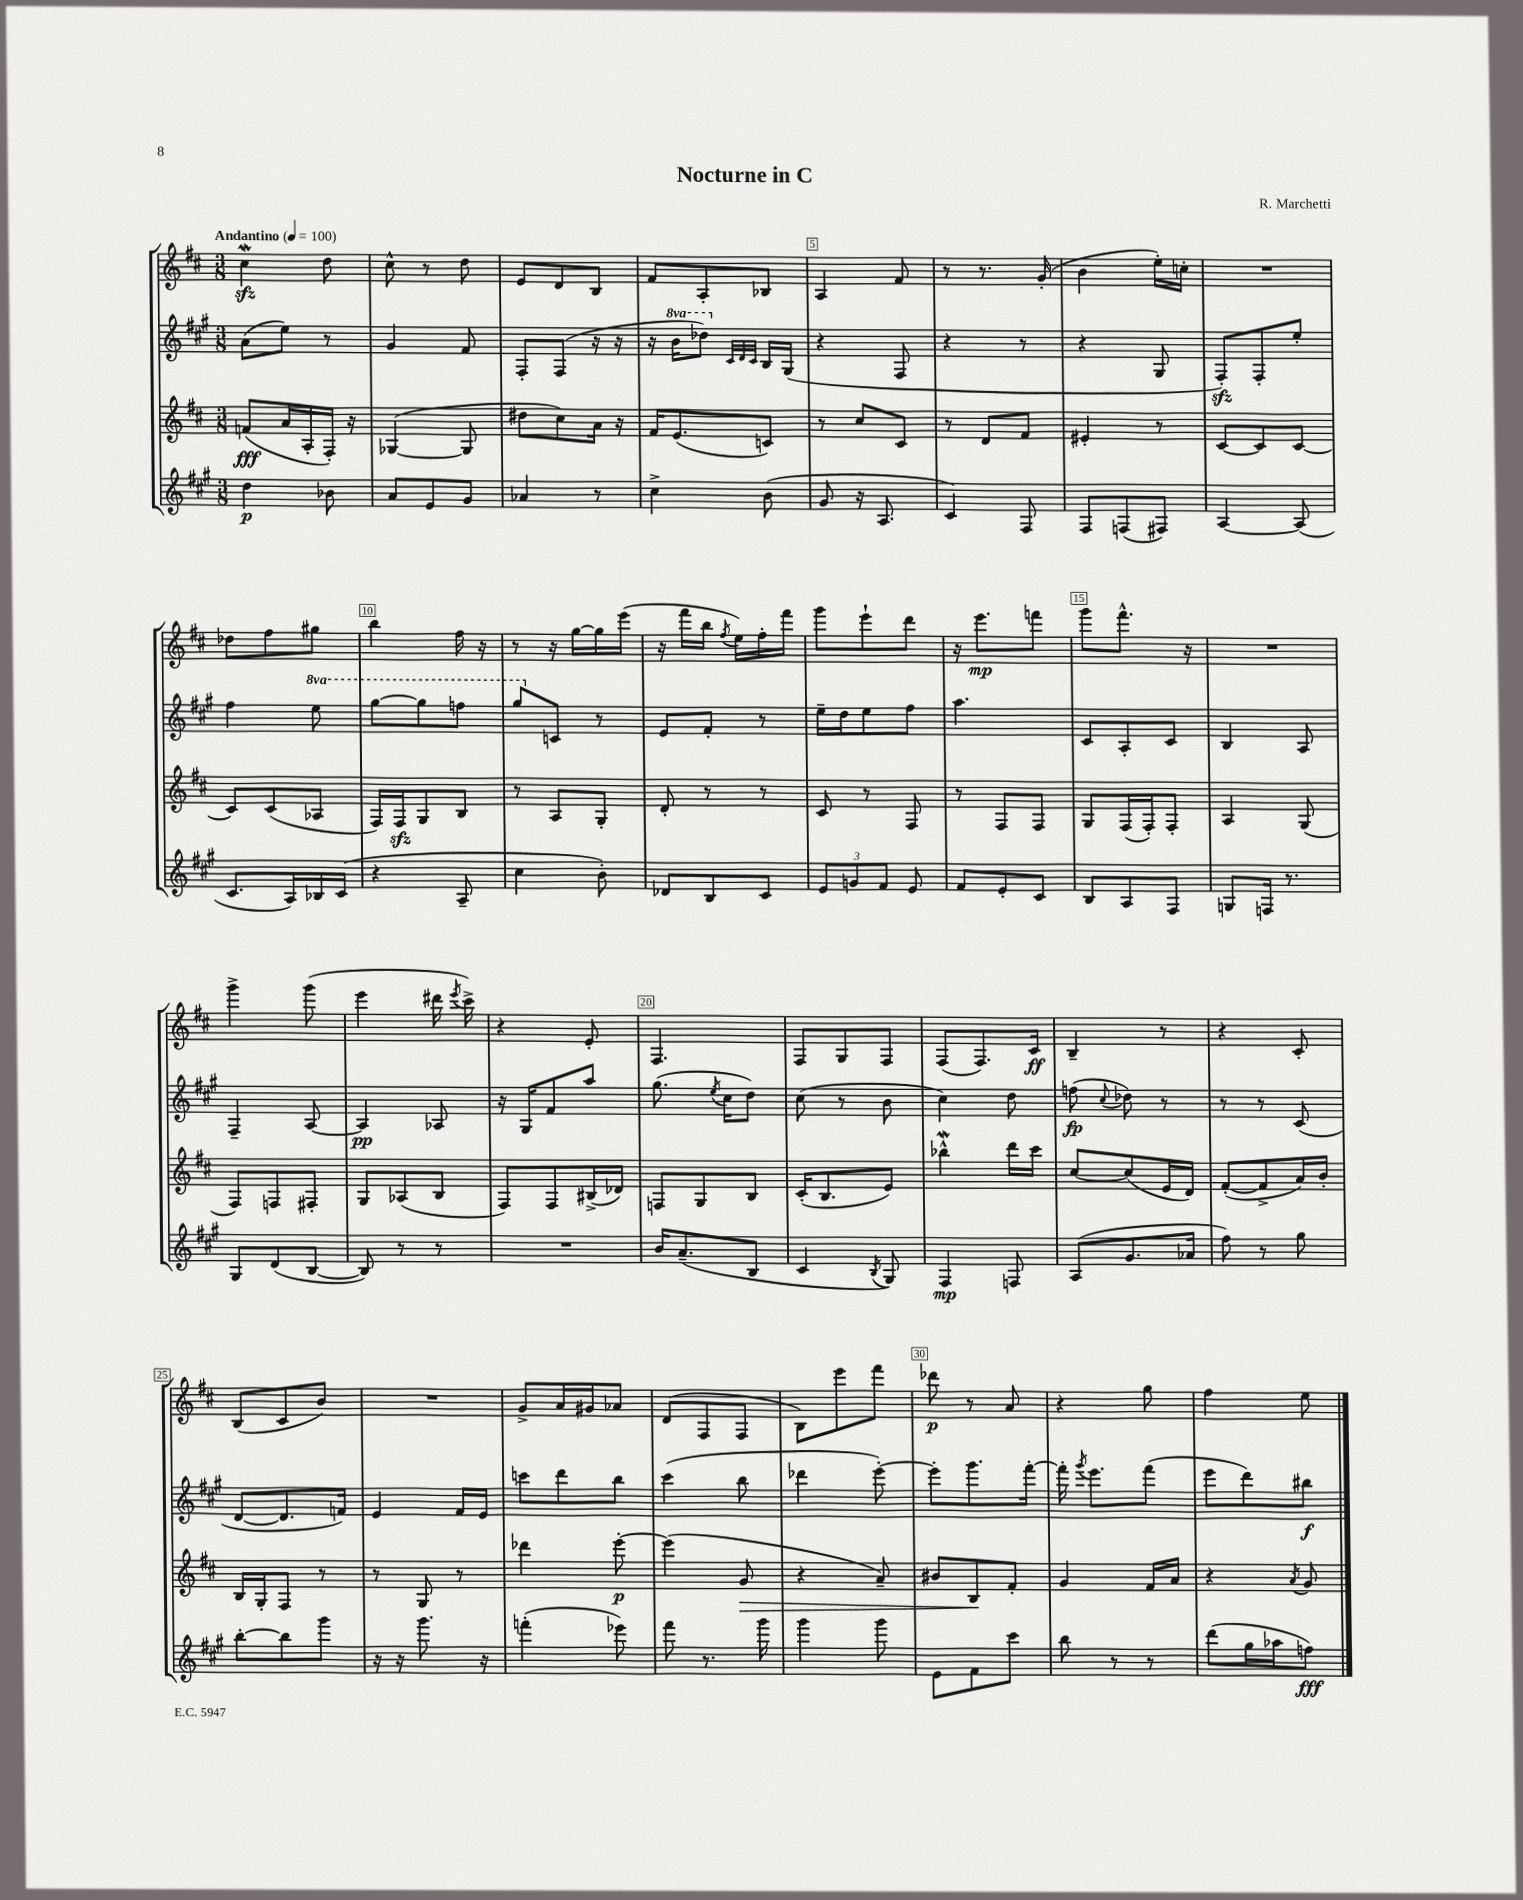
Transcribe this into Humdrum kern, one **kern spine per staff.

**kern	**kern	**kern	**kern
*staff4	*staff3	*staff2	*staff1
*clefG2	*clefG2	*clefG2	*clefG2
*k[f#c#g#]	*k[f#c#]	*k[f#c#g#]	*k[f#c#]
*M3/8	*M3/8	*M3/8	*M3/8
*MM100	*MM100	*MM100	*MM100
4dd\	(8f/L	(8a\L	4cc#\
.	16a/L	8ee\J)	.
.	16A'/	.	.
8b-\	16F#'/JJ)	8r	8dd\
.	16r	.	.
=	=	=	=
8a/L	([4G-/	4g#/	8cc#^^\
8e/	.	.	8r
8g#/J	8G-/]	8f#/	8dd\
=	=	=	=
4a-/	8dd#\L	8F#'/L	8e/L
.	8cc#\)	(8F#/J	8d/
8r	16a\Jk	16r	8B/J
.	16r	16r	.
=	=	=	=
4cc#^\	16f#/LK	16r	8f#/L
.	(8.e/	16bb\LK	.
.	.	8ddd-\J)	8A'/
.	.	32qqc#/LLL	.
.	.	32qqd/	.
.	.	32qqc#/JJJ	.
(8b\	8c/J)	16B/LL	8B-/J
.	.	(16G#/JJ	.
=	=	=	=
8g#/	8r	4r	4A/
16r	8cc#/L	.	.
8.A/	.	.	.
.	8c#/J	8F#/	8f#/
=	=	=	=
4c#/)	8r	4r	8r
.	8d/L	.	8.r
8F#/	8f#/J	8r	.
.	.	.	(16g'/
=	=	=	=
8F#/L	4e#'/	4r	4b\
(8F/	.	.	.
8F#/J)	8r	8G#/	16ee'\LL)
.	.	.	16cc'\JJ
=	=	=	=
[4A/	[8c#/L	8F#'/L)	4.r
.	8c#/]	8F#'/	.
(8A/]	[8c#/J	8ee'/J	.
=	=	=	=
8.c#/L	8c#/]L	4ff#\	8dd-\L
.	(8c#/	.	8ff#\
16A/L)	.	.	.
16B-/	8A-/J	8eee\	8gg#\J
(16c#/JJ	.	.	.
=	=	=	=
4r	16F#/LL)	[8ggg#\L	4bb\
.	16F#/J	.	.
.	8G/	8ggg#\]	.
8A~/	8B/J	8fff\J	16ff#\
.	.	.	16r
=	=	=	=
4cc#\	8r	8ggg#/L	8r
.	8A/L	8c/J	16r
.	.	.	[16gg\LL
8b'\)	8G'/J	8r	16gg\]
.	.	.	(16eee\JJ
=	=	=	=
8d-/L	8d'/	8e/L	16r
.	.	.	16fff#\LL
8B/	8r	8f#'/J	16bb\JJ
.	.	.	8qff#/
.	.	.	16ee\LL)
8c#/J	8r	8r	16ff#'\
.	.	.	16fff#\JJ
=	=	=	=
12e/L	8c#/	16ee~\LL	8ggg\L
.	.	16dd\J	.
12g/	.	.	.
.	8r	8ee\	8eee`\
12f#/J	.	.	.
8e/	8F#/	8ff#\J	8ddd\J
=	=	=	=
8f#/L	8r	4.aa\	16r
.	.	.	8.eee\L
8e'/	8F#/L	.	.
8c#/J	8F#/J	.	8fff\J
=	=	=	=
8B/L	8G/L	8c#/L	8ggg\L
8A/	(16F#/L	8A'/	8.fff#^^\J
.	16F#'/J)	.	.
8F#/J	8F#'/J	8c#/J	.
.	.	.	16r
=	=	=	=
8G/L	4A/	4B/	4.r
16F/Jk	.	.	.
8.r	.	.	.
.	(8G/	8A/	.
=	=	=	=
8G#/L	8F#/L)	4F#~/	4ggg^\
(8d/	8F/	.	.
[8B/J	8F#'/J	[8A/	(8ggg\
=	=	=	=
8B/])	8G/L	4A/]	4eee\
8r	(8A-/	.	.
8r	8B/J	8A-/	16ddd#\
.	.	.	8qeee/
.	.	.	16ccc#^\)
=	=	=	=
4.r	8F#/L)	16r	4r
.	.	16G#/LK	.
.	8F#/	8f#/	.
.	(16B#^/L	8aa/J	8e'/
.	16d-/JJ)	.	.
=	=	=	=
16b/LK	8F/L	(8.gg#\	4.F#/
(8.a~/	.	.	.
.	8G/	.	.
.	.	8qee/	.
.	.	16cc#\LK	.
8B/J	8B/J	8dd\J)	.
=	=	=	=
4c#/	(16c#'/LK	(8cc#\	8F#/L
.	8.B/	.	.
.	.	8r	8G/
8qB/	.	.	.
8G#/)	8e/J)	8b\	8F#/J
=	=	=	=
4F#/	4bb-^^\	4cc#\)	(8F#/L
.	.	.	8.F#/)
8F/	16ddd\LL	8dd\	.
.	16ccc#\JJ	.	16c#/Jk
=	=	=	=
(8A/L	[8cc#/L	(8ff\	4B~/
.	.	8qqcc#/	.
8.g#/	(8cc#/]	8dd-\)	.
.	16e/L	8r	8r
16a-/Jk	16d/JJ)	.	.
=	=	=	=
8ff#\)	([8f#'/L	8r	4r
8r	8f#^/]	8r	.
8gg#\	16a/L)	(8c#/	8c#'/
.	16b'/JJ	.	.
=	=	=	=
[8bb'\L	16B/LL	[8d/L	(8B/L
.	16G'/J	.	.
8bb\]	8F#/J	8.d/]	8c#/
8ggg#\J	8r	.	8b/J)
.	.	16f/Jk)	.
=	=	=	=
16r	8r	4e/	4.r
16r	.	.	.
8.ggg#\	8G/	.	.
.	8r	16f#/LL	.
16r	.	16e/JJ	.
=	=	=	=
(4fff'\	4ddd-\	8ccc\L	8g^/L
.	.	8ddd\	16a/L
.	.	.	16g#/J
8eee-\)	[8eee'\	8bb\J	8a-/J
=	=	=	=
8fff#\	(4eee\]	(4ccc#\	(8d/L
8.r	.	.	8F#/
.	8g/	8bb\	8F#/J
16ggg#\	.	.	.
=	=	=	=
4ggg#\	4r	4ddd-\	8B\L)
.	.	.	8eee\
8ggg#\	8a~/)	[8eee'\)	8fff#\J
=	=	=	=
8e\L	8b#/L	8eee'\]L	8ddd-\
8f#\	8B/	8.ggg#\	8r
8ccc#\J	8f#'/J	.	8a/
.	.	[16fff#'\Jk	.
=	=	=	=
8bb\	4g/	16fff#'\]	4r
.	.	8qggg#/	.
.	.	8.eee\L	.
8r	.	.	.
8r	16f#/LL	(8fff#\J	8gg\
.	16a/JJ	.	.
=	=	=	=
(8ddd\L	4r	8eee\L	4ff#\
16gg#\L	.	8ddd\)	.
16aa-\J	.	.	.
.	8qa/	.	.
8ff\J)	8g/	8bb#\J	8ee\
==	==	==	==
*-	*-	*-	*-
